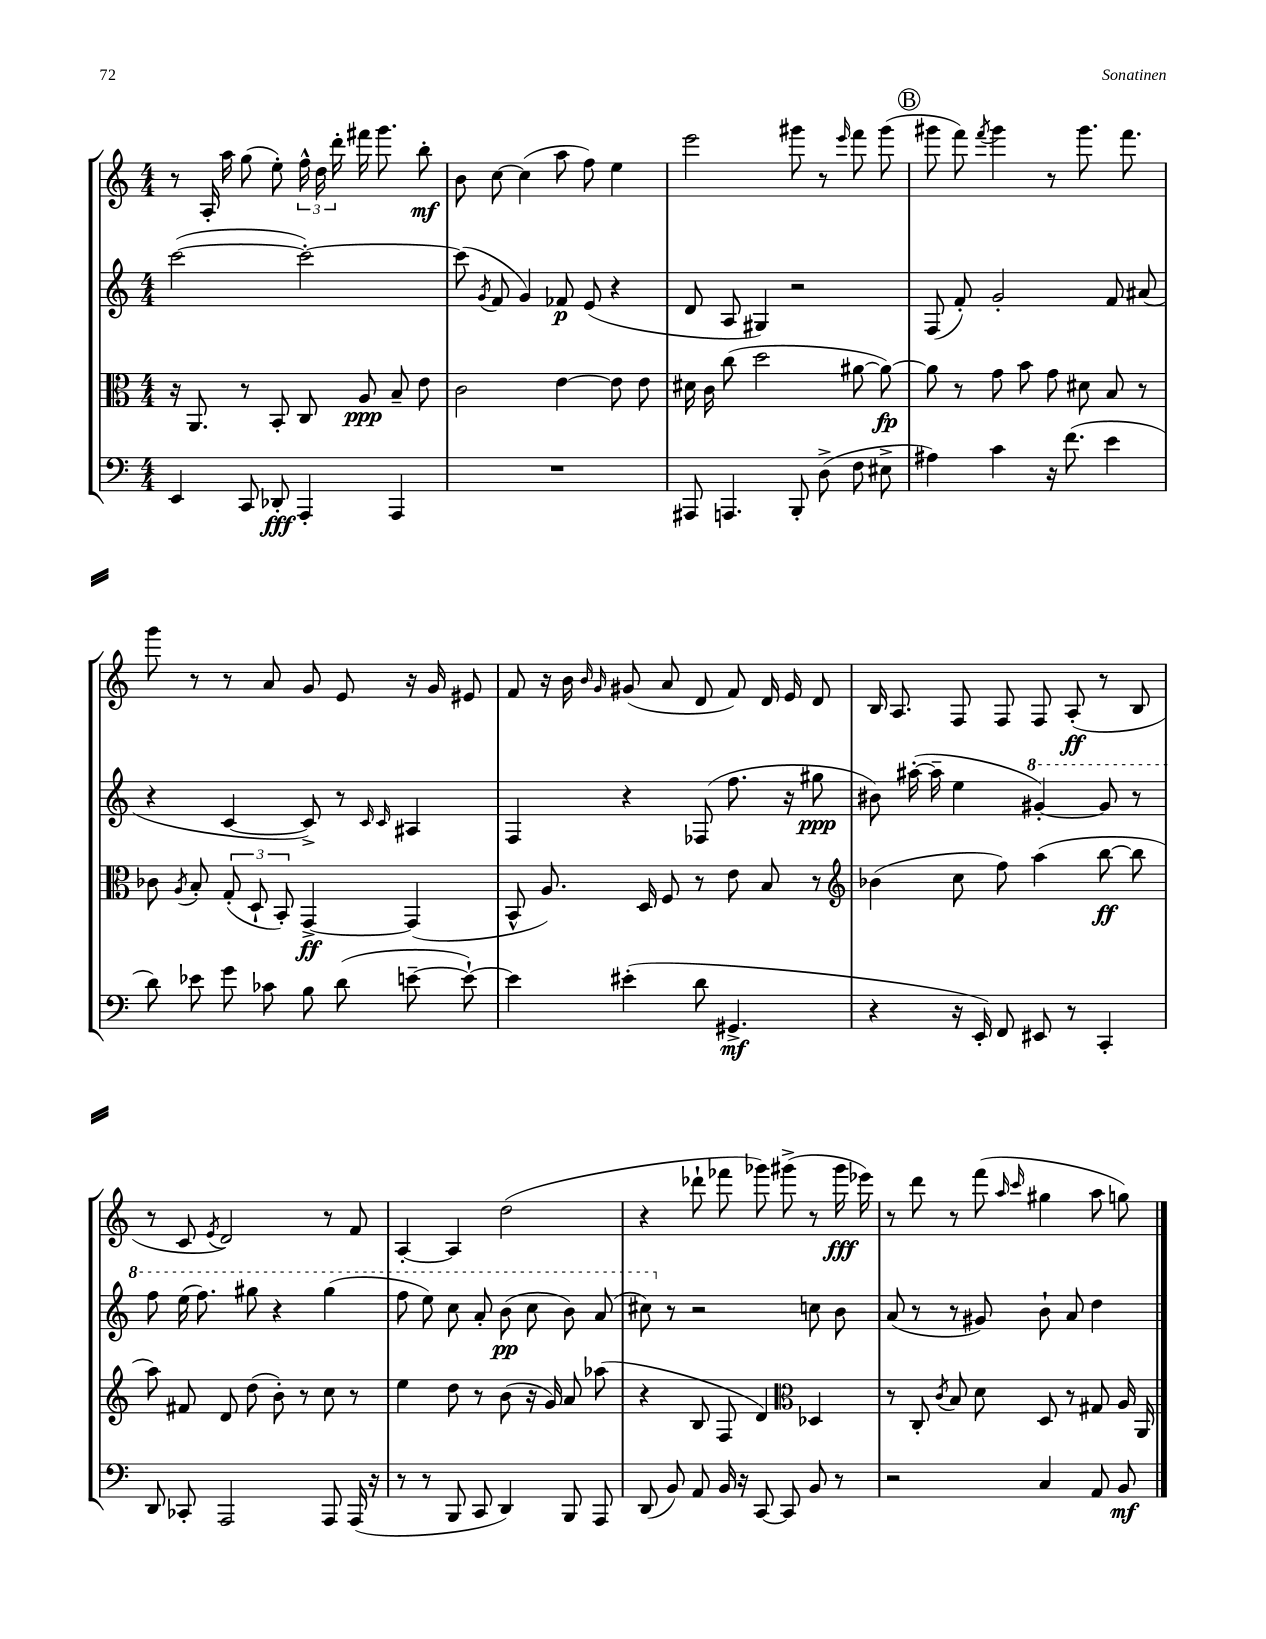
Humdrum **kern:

**kern	**kern	**kern	**kern
*staff4	*staff3	*staff2	*staff1
*clefF4	*clefC3	*clefG2	*clefG2
*k[]	*k[]	*k[]	*k[]
*M4/4	*M4/4	*M4/4	*M4/4
4EE	16r	([2ccc	8r
.	8.AA	.	.
.	.	.	16A'
.	.	.	16aa
8CC	8r	.	(8gg
8DD-'	8BB'	.	8ee')
4AAA'	8C	2ccc'_)	24ff^^
.	.	.	24dd
.	.	.	24ddd'
.	8A	.	16fff#
.	.	.	8.ggg
4AAA	8B~	.	.
.	8e	.	8bb'
=	=	=	=
1r	2c	(8ccc]	8b
.	.	8qg	.
.	.	8f	[8cc
.	.	4g)	(4cc]
.	[4e	8f-	8aa
.	.	(8e	8ff)
.	8e]	4r	4ee
.	8e	.	.
=	=	=	=
8AAA#	16d#	8d	2eee
.	16c	.	.
4.AAA	(8cc	8A	.
.	2dd	4G#)	.
8BBB'	.	2r	8ggg#
(8D^	.	.	8r
.	.	.	16qqeee
8F	[8a#	.	8fff
8E#^	8a#_)	.	(8ggg#
=	=	=	=
4A#)	8a#]	(8F	8ggg#
.	8r	8f')	8fff)
.	.	.	8qfff
4c	8g	2g'	4ggg#
.	8b	.	.
16r	8g	.	8r
(8.f	.	.	.
.	8d#	.	8.ggg#
4e	8B	8f	.
.	.	.	8.fff
.	8r	(8a#	.
=	=	=	=
8d)	8c-	4r	8ggg
.	8qA	.	.
8e-	8B'	.	8r
8g	(12G'	[4c	8r
.	12D`	.	.
8c-	.	.	8a
.	12BB')	.	.
8B	[4GG^	8c^])	8g
(8d	.	8r	8e
.	.	16qqc	.
.	.	16qqc	.
[8e~	(4GG]	4A#	16r
.	.	.	16g
8e`_)	.	.	8e#
=	=	=	=
4e]	8BB^^	4F	8f
.	8.A)	.	16r
.	.	.	16b
.	.	.	16qqb
.	.	.	16qqg
(4e#'	.	4r	(8g#
.	16D	.	.
.	8F	.	8a
8d	8r	(8F-	8d
4.GG#^	8e	8.ff	8f)
.	8B	.	16d
.	.	16r	16e
.	8r	8gg#	8d
=	=	=	=
*	*clefG2	*	*
4r	(4b-	8b#)	16B
.	.	.	8.A
.	.	([16aa#'	.
.	.	16aa#~]	.
16r	8cc	4ee	8F
16EE')	.	.	.
8FF	8ff)	.	8F
8EE#	(4aa	[4gg#')	8F
8r	.	.	(8A'
4CC'	[8bb	8gg#]	8r
.	8bb]	8r	8B
=	=	=	=
8DD	8aa)	8fff	8r
8CC-'	8f#	(16eee	8c
.	.	8.fff)	.
.	.	.	8qe
2AAA	8d	.	2d)
.	(8dd	8ggg#	.
.	8b')	4r	.
.	8r	.	.
8AAA	8cc	(4ggg#	8r
(16AAA	8r	.	8f
16r	.	.	.
=	=	=	=
8r	4ee	8fff	[4A'
8r	.	8eee)	.
8BBB	8dd	8ccc	4A]
8CC	8r	8aa'	.
4DD)	(8b	(8bb	(2dd
.	16r	8ccc	.
.	16g)	.	.
8BBB	8a	8bb)	.
8AAA	(8aa-	(8aa	.
=	=	=	=
(8DD	4r	8ccc#)	4r
8BB)	.	8r	.
8AA	8B	2r	8ddd-`
16BB	8F	.	8fff-
16r	.	.	.
[8CC	4d)	.	8ggg-)
8CC]	.	.	(8ggg#^
*	*clefC3	*	*
8BB	4D-	8cc	8r
8r	.	8b	16ggg#
.	.	.	16eee-)
=	=	=	=
2r	8r	(8a	8r
.	8C'	8r	8ddd
.	8qc	.	.
.	8B	8r	8r
.	8d	8g#)	(8fff
.	.	.	16qqaa
.	.	.	16qqccc
4C	8D	8b`	4gg#
.	8r	8a	.
8AA	8G#	4dd	8aa
8BB	16A	.	8gg)
.	16AA	.	.
==	==	==	==
*-	*-	*-	*-
